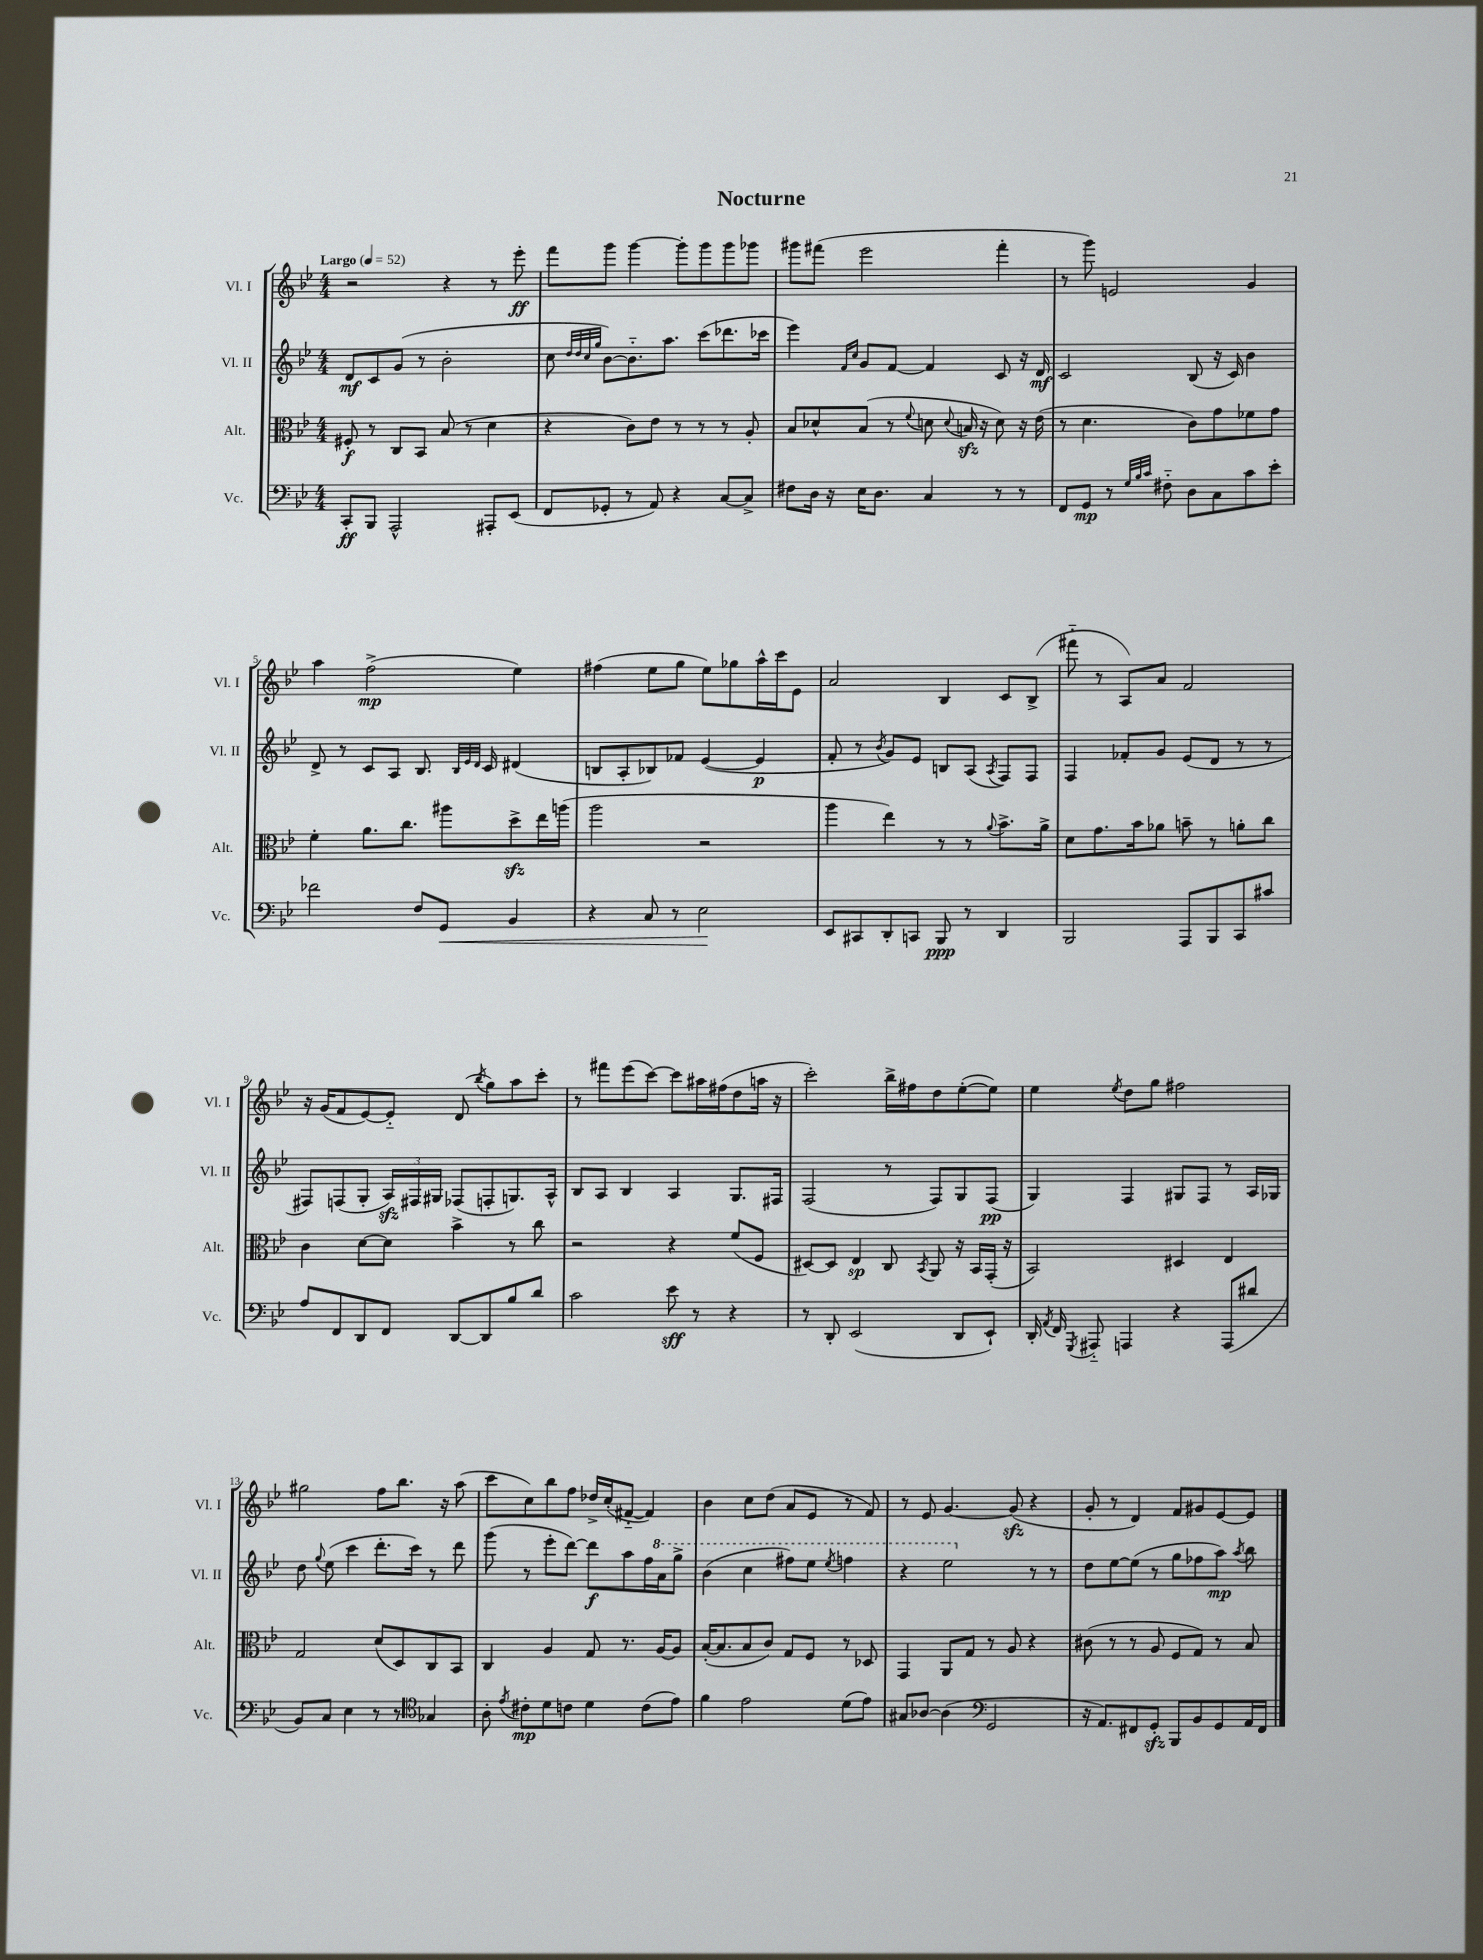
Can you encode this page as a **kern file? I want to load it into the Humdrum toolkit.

**kern	**dynam	**kern	**dynam	**kern	**dynam	**kern	**dynam
*part4	*part4	*part3	*part3	*part2	*part2	*part1	*part1
*staff4	*staff4	*staff3	*staff3	*staff2	*staff2	*staff1	*staff1
*I"Vc.	*	*I"Alt.	*	*I"Vl. II	*	*I"Vl. I	*
*I'Vc.	*	*I'Alt.	*	*I'Vl. II	*	*I'Vl. I	*
*clefF4	*	*clefC3	*	*clefG2	*	*clefG2	*
*k[b-e-]	*	*k[b-e-]	*	*k[b-e-]	*	*k[b-e-]	*
*M4/4	*	*M4/4	*	*M4/4	*	*M4/4	*
*MM52	*	*MM52	*	*MM52	*	*MM52	*
=1	=1	=1	=1	=1	=1	=1	=1
!	!	!	!	!	!	!LO:TX:a:B:t=Largo	!
8CC'/L	ff	8F#X'/	f	8d/L	mf	2r	.
8BBB-/J	.	8r	.	8c/	.	.	.
2AAA^^/	.	8C/L	.	(8g/J	.	.	.
.	.	8BB-/J	.	8r	.	.	.
.	.	(8B-/	.	2b-'\	.	4r	.
.	.	8r	.	.	.	.	.
8AAA#X'/L	.	4d\	.	.	.	8r	.
(8EE-/J	.	.	.	.	.	8eee-'\	ff
=2	=2	=2	=2	=2	=2	=2	=2
8FF/L	.	4r	.	8cc\	.	8fff\L	.
.	.	.	.	32qqdd/LLL	.	.	.
.	.	.	.	32qqdd/	.	.	.
.	.	.	.	32qqcc/	.	.	.
.	.	.	.	32qqgg/JJJ	.	.	.
8GG-X'/J	.	.	.	[8b-\L)	.	8ggg\J	.
8r	.	8c\L)	.	8.b-\]	.	[4ggg\	.
8AA/)	.	8e-\J	.	.	.	.	.
.	.	.	.	8.aa\J	.	.	.
4r	.	8r	.	.	.	8ggg'\L]	.
.	.	8r	.	(8ccc\L	.	8ggg\	.
[8C/L	.	8r	.	8.ddd-X\	.	8ggg\	.
8C^/J]	.	8A'/	.	.	.	8ggg-X\J	.
.	.	.	.	16ccc-X\Jk	.	.	.
=3	=3	=3	=3	=3	=3	=3	=3
8F#X\L	.	8B-/L	.	4eee-\)	.	8ggg#X\L	.
16D\Jk	.	8d-X^^/	.	.	.	(8fff#X\J	.
16r	.	.	.	.	.	.	.
.	.	.	.	16qqf/LL	.	.	.
.	.	.	.	16qqcc/JJ	.	.	.
16E-\KL	.	(8B-/J	.	8g/L	.	2eee-\	.
8.D\J	.	.	.	.	.	.	.
.	.	8r	.	[8f/J	.	.	.
.	.	8qqf/	.	.	.	.	.
4C/	.	8dn\	.	4f/]	.	.	.
.	.	8qqd/	.	.	.	.	.
.	.	16Bnzz/	.	.	.	.	.
.	.	16r	.	.	.	.	.
8r	.	8d\)	.	8c/	.	4fff#'\	.
8r	.	16r	.	16r	.	.	.
.	.	(16e-\	.	16d/	mf	.	.
=4	=4	=4	=4	=4	=4	=4	=4
8FF/L	.	8r	.	2c/	.	8r	.
8GG/J	mp	4.d\	.	.	.	8ggg\)	.
8r	.	.	.	.	.	2en/	.
32qqG/LLL	.	.	.	.	.	.	.
32qqB-/	.	.	.	.	.	.	.
32qqc/JJJ	.	.	.	.	.	.	.
8F#X\	.	.	.	.	.	.	.
8D\L	.	8c\L)	.	(8B-/	.	.	.
8C\	.	8g\	.	16r	.	.	.
.	.	.	.	16c/)	.	.	.
8c\	.	8f-X\	.	4b-\	.	4g/	.
8e-'\J	.	8g\J	.	.	.	.	.
!!LO:LB:g=z
=5	=5	=5	=5	=5	=5	=5	=5
2f-X\	.	4f'\	.	8d^/	.	4aa\	.
.	.	.	.	8r	.	.	.
.	.	8.a\L	.	8c/L	.	(2ff^\	mp
.	.	.	.	8A/J	.	.	.
.	.	8.cc\J	.	.	.	.	.
8F/L	.	.	.	8.B-/	.	.	.
!	!LO:HP:b	!	!	!	!	!	!
8GG/J	<	8aa#X\L	.	.	.	.	.
.	.	.	.	32qqB-/LLL	.	.	.
.	.	.	.	32qqe-/	.	.	.
.	.	.	.	32qqd/JJJ	.	.	.
.	.	.	.	16c/	.	.	.
4BB-/	.	8ddzz^\	.	(4d#X/	.	4ee-\)	.
.	.	16ee-\L	.	.	.	.	.
.	.	(16aan\JJ	.	.	.	.	.
=6	=6	=6	=6	=6	=6	=6	=6
4r	.	2aa\	.	8Bn/L	.	(4ff#X\	.
.	.	.	.	8A'/	.	.	.
8C/	.	.	.	8B-X/)	.	8ee-\L	.
8r	.	.	.	8f-X/J	.	8gg\J	.
2E-\	.	2r	.	([4e-/	.	8ee-\L)	.
.	.	.	.	.	.	8gg-X\	.
.	.	.	.	4e-/]	p	16aa^^\L	.
.	.	.	.	.	.	16ccc\J	.
.	.	.	.	.	.	8e-\J	.
.	[	.	.	.	.	.	.
=7	=7	=7	=7	=7	=7	=7	=7
8EE-/L	.	4aa\	.	8f'/	.	2a/	.
8CC#X/	.	.	.	8r	.	.	.
.	.	.	.	8qb-/	.	.	.
8DD'/	.	4ee-\)	.	8g/L)	.	.	.
8CCn/J	.	.	.	8e-/J	.	.	.
8BBB-/	ppp	8r	.	8Bn/L	.	4B-/	.
8r	.	8r	.	(8A/J	.	.	.
.	.	8qqa/	.	8qA/	.	.	.
4DD/	.	8.b-^\L	.	8F/L)	.	8c/L	.
.	.	.	.	8F/J	.	(8B-^/J	.
.	.	16a^\Jk	.	.	.	.	.
=8	=8	=8	=8	=8	=8	=8	=8
2BBB-/	.	8d\L	.	4F/	.	8fff#X\	.
.	.	8.g\	.	.	.	8r	.
.	.	.	.	8f-X'/L	.	8A/L)	.
.	.	16b-\k	.	.	.	.	.
.	.	8a-X\J	.	8g/J	.	8a/J	.
8AAA/L	.	8bn~\	.	(8e-/L	.	2f/	.
8BBB-/	.	8r	.	8d/J	.	.	.
8CC/	.	8an'\L	.	8r	.	.	.
8c#X/J	.	8cc\J	.	8r	.	.	.
!!LO:LB:g=z
=9	=9	=9	=9	=9	=9	=9	=9
8A/L	.	4c\	.	8F#X/L)	.	16r	.
.	.	.	.	.	.	(16g/KL	.
8FF/	.	.	.	(8Fn/	.	8f/	.
8DD/	.	[8d\L	.	8G'/J	.	[8e-/)	.
8FF/J	.	8d\J]	.	24Azz/LL)	.	8e-/J]	.
.	.	.	.	24F#X/	.	.	.
.	.	.	.	24G#X/JJ	.	.	.
[8DD/L	.	4b-^\	.	(8F-X/L	.	(8d/	.
.	.	.	.	.	.	8qbb-/	.
8DD/]	.	.	.	8Fn'/	.	8gg\L)	.
8B-/	.	8r	.	8.Gn/)	.	8aa\	.
8d/J	.	8cc\	.	.	.	8ccc'\J	.
.	.	.	.	16A^^/Jk	.	.	.
=10	=10	=10	=10	=10	=10	=10	=10
2c\	.	2r	.	8B-/L	.	8r	.
.	.	.	.	8A/J	.	8fff#X\L	.
.	.	.	.	4B-/	.	(8eee-\	.
.	.	.	.	.	.	[8ccc\J)	.
8e-\	sff	4r	.	4A/	.	8ccc\L]	.
8r	.	.	.	.	.	16aa#X\L	.
.	.	.	.	.	.	(16ff#X\J	.
4r	.	(8f/L	.	8.G/L	.	8dd\	.
.	.	8F/J	.	.	.	16aan\Jk	.
.	.	.	.	16F#X/Jk	.	16r	.
=11	=11	=11	=11	=11	=11	=11	=11
8r	.	[8D#X/L)	.	(2F/	.	2ccc'\)	.
8DD'/	.	8D#/J]	.	.	.	.	.
(2EE-/	.	4E-/	sp	.	.	.	.
.	.	8C/	.	8r	.	16bb-^\LL	.
.	.	.	.	.	.	16ff#X\J	.
.	.	8qBB-/	.	.	.	.	.
.	.	8AA/	.	8F/L)	.	8dd\	.
8DD/L	.	16r	.	8G/	.	([8ee-'\	.
.	.	16BB-/LL	.	.	.	.	.
8EE-`/J)	.	(16GG'/JJ	.	(8F/J	pp	8ee-\J])	.
.	.	16r	.	.	.	.	.
=12	=12	=12	=12	=12	=12	=12	=12
16DD'/	.	2BB-/)	.	4G/)	.	4ee-\	.
8qAA/	.	.	.	.	.	.	.
16FF/	.	.	.	.	.	.	.
8qGGG/	.	.	.	.	.	.	.
8AAA#X/	.	.	.	.	.	.	.
.	.	.	.	.	.	8qee-/	.
4AAAn/	.	.	.	4F/	.	8dd\L	.
.	.	.	.	.	.	8gg\J	.
4r	.	4D#X/	.	8G#X/L	.	2ff#X\	.
.	.	.	.	8F/J	.	.	.
(8AAA/L	.	4E-/	.	8r	.	.	.
8d#X/J	.	.	.	16A/LL	.	.	.
.	.	.	.	16G-X/JJ	.	.	.
!!LO:LB:g=z
=13	=13	=13	=13	=13	=13	=13	=13
8BB-/L)	.	2G/	.	8dd\	.	2gg#X\	.
.	.	.	.	8qqgg/	.	.	.
8C/J	.	.	.	(8ee-\	.	.	.
4E-\	.	.	.	4ccc\	.	.	.
8r	.	(8d/L	.	8.ddd'\L	.	8ff\L	.
8r	.	8D/)	.	.	.	8.bb-\J	.
.	.	.	.	16ccc\Jk)	.	.	.
*clefC4	*	*	*	*	*	*	*
4G-X/	.	8C/	.	8r	.	.	.
.	.	.	.	.	.	16r	.
.	.	8BB-/J	.	8ddd\	.	(8aa\	.
=14	=14	=14	=14	=14	=14	=14	=14
8A'\	.	4C/	.	(8ggg\	.	8ccc\L	.
8qe-/	.	.	.	.	.	.	.
8c#X'\L	mp	.	.	8r	.	8cc\)	.
8d\	.	4A/	.	8eee-'\L	.	8bb-\	.
8cn\J	.	.	.	[8ddd\J)	.	8ff\J	.
4d\	.	8G/	.	8ddd\L]	f	16dd-X^/LL	.
.	.	.	.	.	.	(16cc'/J	.
.	.	8.r	.	8aa\	.	[8f#X/J	.
(8c\L	.	.	.	16ff\L	.	4f#/])	.
*	*	*	*	*8va	*	*	*
.	.	[16A/KL	.	16aa\J	.	.	.
8e-\J)	.	8A/J]	.	8ggg^\J	.	.	.
=15	=15	=15	=15	=15	=15	=15	=15
4f\	.	([16B-'/KL	.	(4bb-\	.	4b-\	.
.	.	8.B-/]	.	.	.	.	.
2e-\	.	8B-/	.	4ccc\	.	8cc\L	.
.	.	8c/J)	.	.	.	(8dd\J	.
.	.	8G/L	.	8fff#X\L)	.	8a/L	.
.	.	8F/J	.	8eee-\J	.	8e-/J	.
.	.	.	.	8qeee-/	.	.	.
(8d\L	.	8r	.	4fffn\	.	8r	.
8e-\J)	.	8D-X/	.	.	.	8f/)	.
=16	=16	=16	=16	=16	=16	=16	=16
8G#X/L	.	4GG/	.	4r	.	8r	.
[8A-X/J	.	.	.	.	.	8e-/	.
(4A-\]	.	8AA/L	.	2eee-\	.	[4.g/	.
.	.	8G/J	.	.	.	.	.
*clefF4	*	*	*	*	*	*	*
2GG/	.	8r	.	.	.	.	.
.	.	8A/	.	.	.	(8gzz/]	.
*	*	*	*	*X8va	*	*	*
.	.	4r	.	8r	.	4r	.
.	.	.	.	8r	.	.	.
=17	=17	=17	=17	=17	=17	=17	=17
16r	.	(8c#X\	.	8dd\L	.	8g'/	.
8.AA/L)	.	.	.	.	.	.	.
.	.	8r	.	[8ee-\	.	8r	.
8FF#X/	.	8r	.	(8ee-\J]	.	4d/)	.
8GGzz'/J	.	8A/	.	8r	.	.	.
8BBB-/L	.	8F/L	.	8gg\L	.	8f/L	.
8BB-/	.	8G/J)	.	8ff-X\	.	8g#X/	.
8GG/	.	8r	.	8aa\J)	mp	[8e-/	.
.	.	.	.	8qaa/	.	.	.
16AA/L	.	8B-/	.	8bb-\	.	8e-/J]	.
16FF#/JJ	.	.	.	.	.	.	.
==	==	==	==	==	==	==	==
*-	*-	*-	*-	*-	*-	*-	*-
